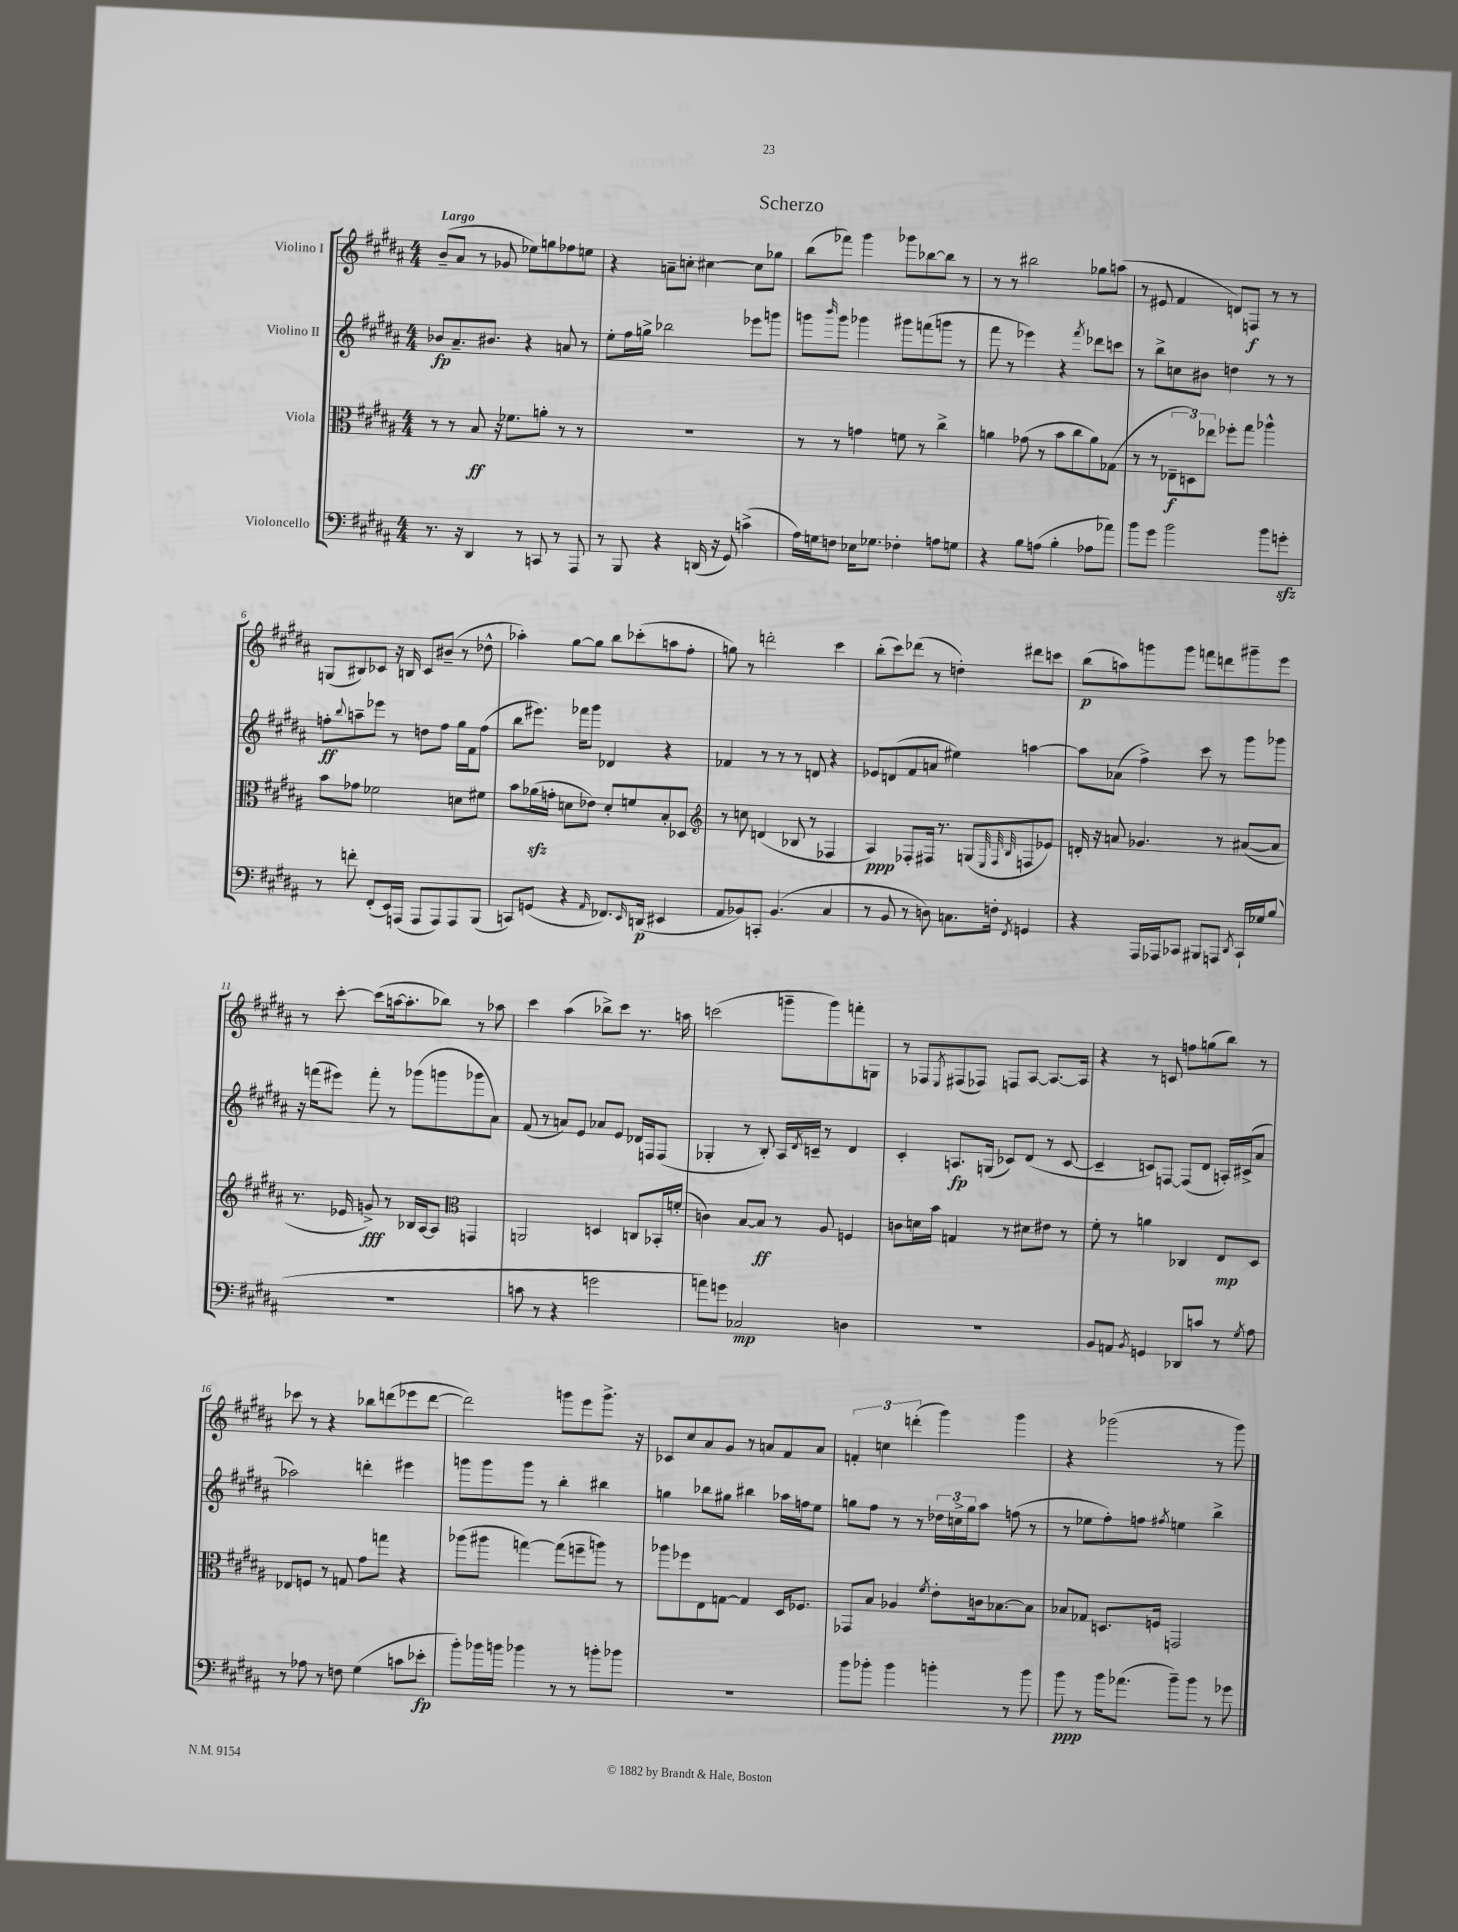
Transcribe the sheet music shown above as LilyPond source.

\header { title = "Scherzo" }
<<
\new StaffGroup <<
\new Staff = "s0" \with { instrumentName = "Violino I" } {
    \clef treble \key b \major \numericTimeSignature \time 4/4 \tempo "Largo"
    b'8--( ais'8 r8 ges'8 ees''8) g''8 fes''8 e''8 |
    r4 a'8-- c''8-. cis''4~ cis''8 ges''8 |
    b''8( fes'''8) gis'''4 ges'''8 bes''8~ bes''8 r8 |
    r8 r8 bis''2 ges''8 a''8( |
    r8 eis'8 fis'4 d'8) f8\f r8 r8 |
    g8( bis8) ces'8 r16 b16 ces'8 bis'8--( r8 des''8-^ |
    aes''4-.) gis''8~ gis''8 b''8 ces'''8-.( a''8 fis''8-. |
    g''8) r8 d'''2-. cis'''4 |
    b''8-.( cis'''8) des'''8( r8 d''4-.) dis'''8 c'''8 |
    b''8\p( a''8) g'''8 g'''8 f'''8 d'''8 gis'''8-- e'''8 |
    r8 cis'''8~-. cis'''8( a''16~ a''8.-. bes''8) r8 aes''8 |
    cis'''4 ais''4( bes''8->) cis'''8 r8. a''16 |
    c'''2( g'''8-- g'''8) f'''8-. g8 |
    r8 fes8 \acciaccatura { e8 } fis8( fes8) f8 ais8~ ais8.~ ais16 |
    r4 r8 c'8 f''8 g''8( b''8) r8 |
    ces'''8 r8 r4 bes''8 d'''8( ees'''8 d'''8~ |
    d'''2) g'''8 e'''8 g'''8.-> r16 |
    ces'8 cis''8 ais'8 gis'8 r8 a'8 fis'8 a'8 |
    \tuplet 3/2 { f'4-. c''4 d'''4-.( } gis'''4) gis'''4 |
    r4 ges'''2( r8 ges'''8) \bar "|." |
}
\new Staff = "s1" \with { instrumentName = "Violino II" } {
    \clef treble \key b \major \numericTimeSignature \time 4/4
    bes'8\fp ais'8.-- bis'8. r4 a'8 r8 |
    e''8-. fis''16 g''16-> bes''2 ees'''8 g'''8 |
    g'''8 \grace { b'''16 } g'''8 ges'''4 gis'''8 f'''8( g'''8 r8 |
    fis'''8 r8 ees'''4) r4 \acciaccatura { fis'''8 } des'''8 c'''8 |
    r8 b''8-> c''8 bis'8 d''4 r8 r8 |
    f''8-.\ff \appoggiatura { b''8 } a''8-- ees'''8 r8 d''8 f''8 gis''16 fis'16 f''8( |
    b''8 eis'''8.) fes'''16 gis'''8 des'4 r4 |
    fes'4 r8 r8 r8 d'8 r4 |
    ees'8 d'8( fis'8 a'8 eis''4) a''4~ |
    a''8 aes'8( fis''4->) cis'''8 r8 gis'''8 ges'''8 |
    r16 f'''16( eis'''8) f'''8-. r8 ges'''8( g'''8 ges'''8 ais'8) |
    fis'8( r8 a'8) e'8 aes'8 e'8 des'16 f16 f8( |
    ges4-. r8 b8-.) ais16 \acciaccatura { dis'8 } c'16-- r8 dis'4 |
    cis'4-. a8.\fp g16( ces'8) dis'8( r8 ces'8~ |
    ces'4-- c'8) f8~ f8( dis'8 a16-.) cis'16->( ais'8 |
    aes''2) d'''4-. eis'''4 |
    g'''8 g'''8 g'''8 r8 b''4-. bis''4 |
    g''4 bes''8 gis''8 bis''4 aes''16 f''16 e''8 |
    g''8 fis''8 r8 r8 \tuplet 3/2 { des''16 c''16-> g''16 } ais''8 f''8( r8 |
    r8 ees''8 fis''8-.) f''8 \acciaccatura { fis''8 } e''4 b''4-> \bar "|." |
}
\new Staff = "s2" \with { instrumentName = "Viola" } {
    \clef alto \key b \major \numericTimeSignature \time 4/4
    r8 r8 b8\ff r16 fes'8. a'8-. r8 r8 |
    R1 |
    r8 r8 g'4 f'8 r8 cis''4-> |
    a'4 ges'8( r8 b'8 cis''8 a'8) ges8( |
    r8 r8 \tuplet 3/2 { ees8--\f d8) ees''8 } fes''8-. gis''8 aes''4-^ |
    b'8 ges'8 fes'2 d'8 fis'8 |
    b'8 aes'16\sfz( g'16-. d'8 ees'8) d'8-. f'8 b8-. des8 |
    \clef treble r8 c''8 d'4( bes8 r8 fes4 |
    ais4\ppp) fes8-. fis16 r8. g8( \grace { e32 fis32 b32 } f8 ees'8) |
    d'16-. r16 a'8 ges'4. r8 ais'8~( ais'8 |
    r8. ees'16 g'8->\fff) r8 bes16 ais16~ ais8 \clef alto g,4 |
    a,2 d4 c8 bes,16-. f'16-.( |
    c'4) b8~ b8\ff r8 ais8 f4 |
    c'8 d'16 b'16 g4 r8 dis'8 eis'8 r8 |
    fis'8-. r8 a'4 ces4 e8\mp dis8 |
    ees8 f8 r8 g8 gis'8 g''8 r4 |
    aes''8( ais''8 g''4~) g''8( f''8-- a''8) r8 |
    aes''8 fes''8 e8 g8~ g4 dis16 fes8. |
    ges,8 b8 aes4 \acciaccatura { fis'8 } e'8-. c'16 bes8.~ bes8 |
    bes8 ges8 d8. f16 g,2 \bar "|." |
}
\new Staff = "s3" \with { instrumentName = "Violoncello" } {
    \clef bass \key b \major \numericTimeSignature \time 4/4
    r8. r16 dis,4 r8 c,8 r8 ais,,8 |
    r8 b,,8 r4 d,16( r16 gis,8) c'4->( |
    ais16) g16 f8 ees16 ges8. fes4-. a8 g8 |
    r4 b8 a8( b4-. aes8 aes'8) |
    b'8 gis'8 b'2 b'8 g'8-.\sfz |
    r8 f'8-. fis,8-.( e,16) a,,16( a,,8 a,,8) a,,8 b,,8( |
    c,8) g,8( r4 \grace { ais,16 } fes,8.) \grace { e,16 } d,16\p( eis,4 |
    ais,8 bes,8) c,8-. bes,4.( cis4 |
    r8 b,8 r8 d8) c8. f16-. \acciaccatura { fis,8 } g,4 |
    r4 ais,,16 aes,,16 ces,8 bis,,8 a,,8 \acciaccatura { dis,8 } ces,16-! ges16 b8( |
    R1 |
    c'8 r8 r4 g'2 |
    a'8) g'8 ces2\mp d4 |
    R1 |
    b,8 a,8 \acciaccatura { b,8 } g,4 des,8 c'8 r8 \acciaccatura { gis8 } ais8 |
    r8 aes8 r8 f8 gis4( c'8 ees'8-.\fp |
    b'8-.) bes'16 b'16 bes'4 r8 r8 b'8-. bes'8 |
    R1 |
    b'8 bes'8-. bes'4 b'4-. r8 b'8 |
    b'8\ppp r8 b'16 aes'8.( b'8--) b'8 r8 ges'8 \bar "|." |
}
>>
>>
